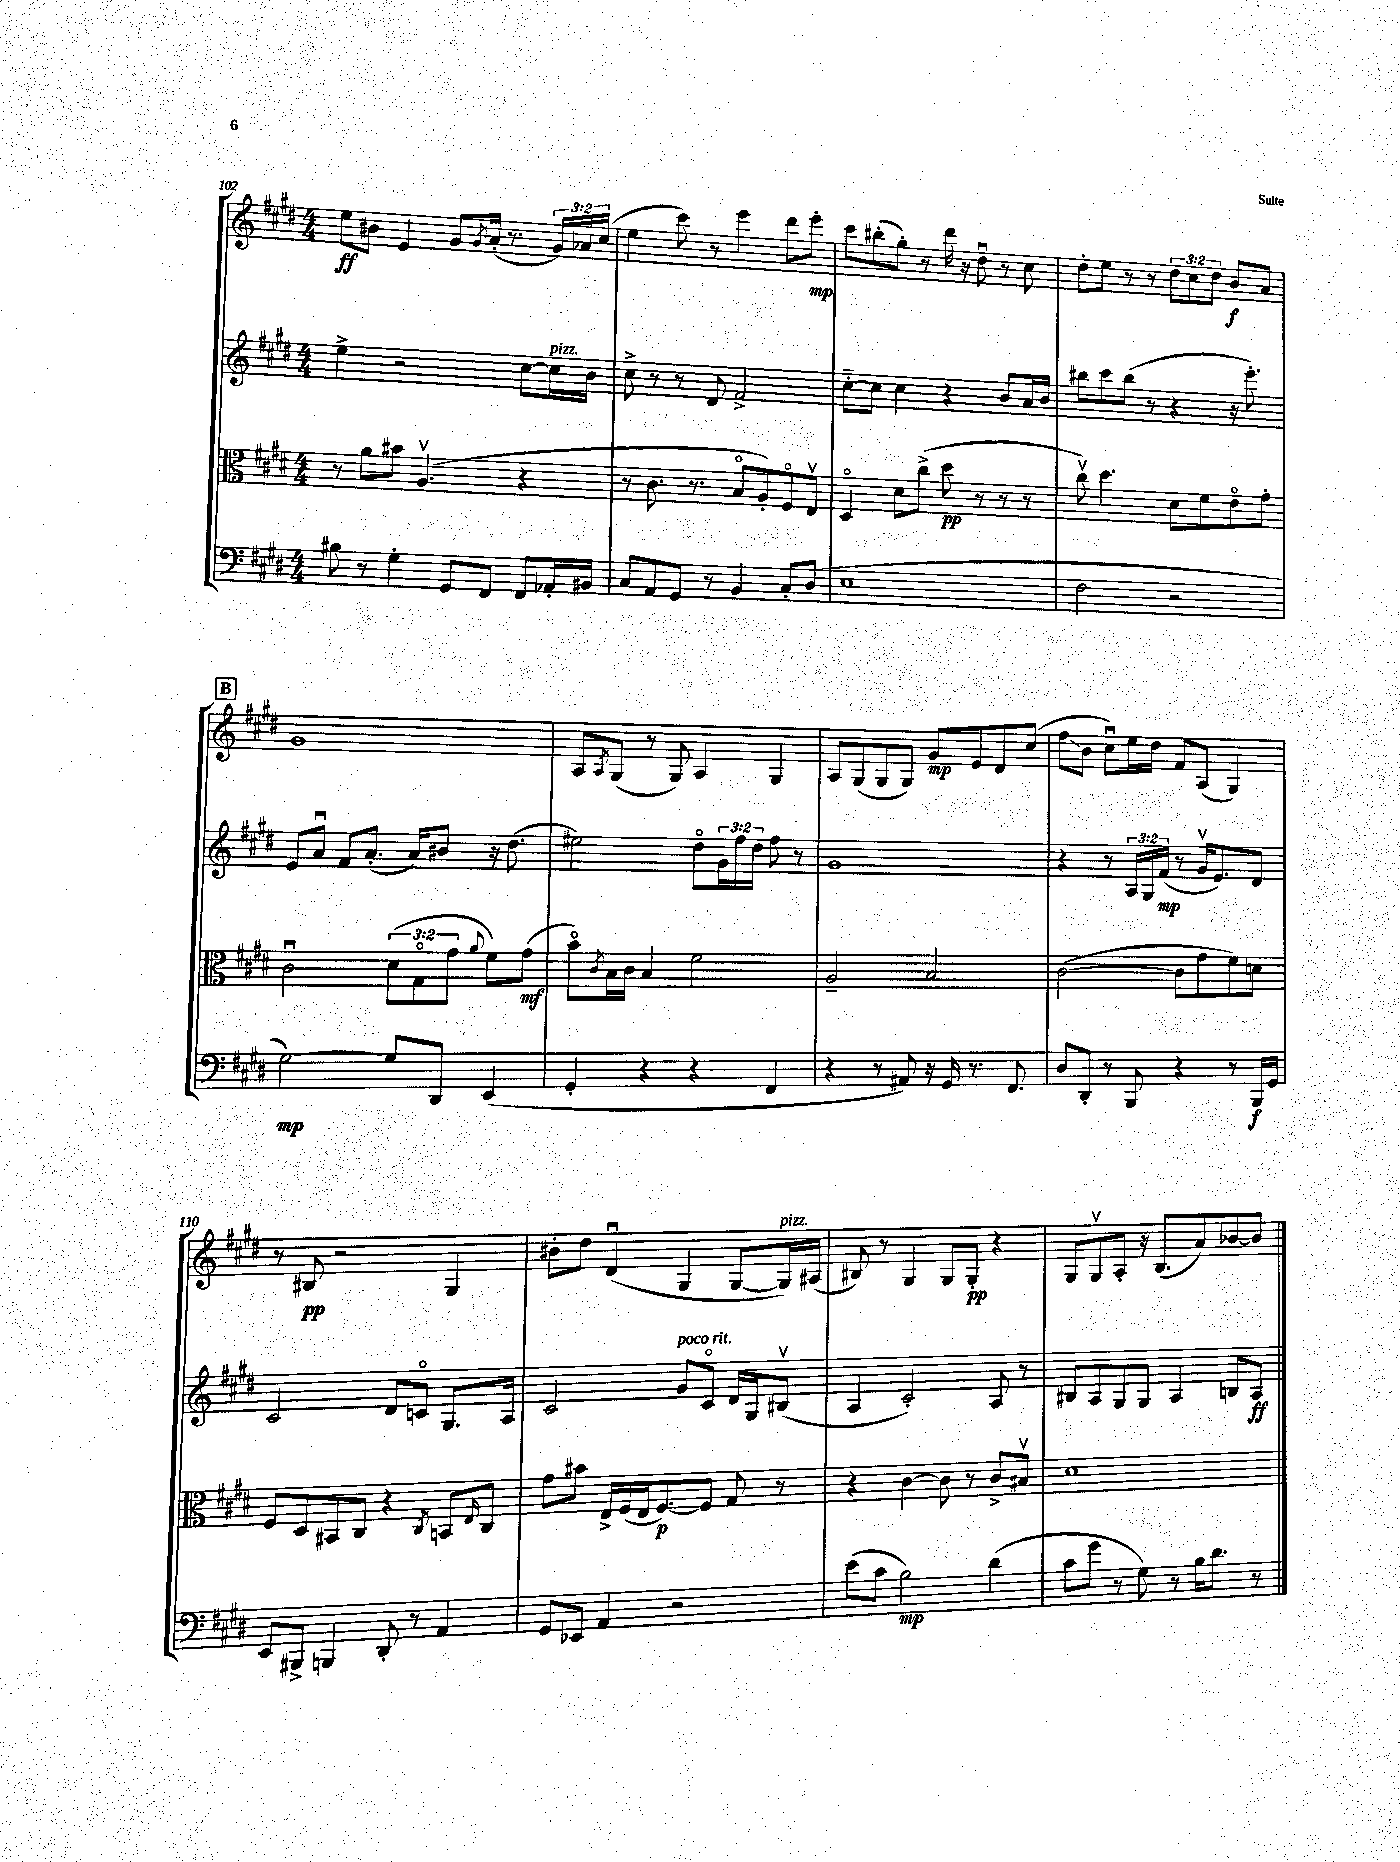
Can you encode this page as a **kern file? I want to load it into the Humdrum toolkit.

**kern	**kern	**kern	**kern
*staff4	*staff3	*staff2	*staff1
*clefF4	*clefC3	*clefG2	*clefG2
*k[f#c#g#d#]	*k[f#c#g#d#]	*k[f#c#g#d#]	*k[f#c#g#d#]
*M4/4	*M4/4	*M4/4	*M4/4
8B#	8r	4ee^	8ee
8r	8a	.	8b#
4G#'	8b#	2r	4e
.	(4.Av	.	.
8GG#	.	.	8g#
.	.	.	8qg#
8FF#	.	.	(16a'
.	.	.	8.r
8FF#	4r	[8cc#	.
16AA-'	.	16cc#]	24g#)
.	.	.	24a-
16BB#	.	16b	.
.	.	.	(24cc#
=	=	=	=
8C#	8r	8cc#^	4ee
8AA	8.c#	8r	.
8GG#	.	8r	8ccc#)
.	8.r	.	.
8r	.	8d#	8r
4BB	8Bo	2f#^	4eee
.	8A')	.	.
8C#'	8F#o	.	8ddd#
(8D#	8Ev	.	8eee'
=	=	=	=
1E	4D#o	[8cc#'~	8ccc#
.	.	8cc#]	(8bb#'
.	8d#	4cc#	8gg#')
.	(8cc#^	.	8r
.	8dd#	4r	16ddd#
.	.	.	16r
.	8r	.	8dd#u
.	8r	8b	8r
.	8r	16a	8cc#
.	.	16b	.
=	=	=	=
2F#	8cc#v)	8bb#	8dd#'
.	4.dd#	8ccc#	8ee
.	.	(8bb#	8r
.	.	8r	8r
2r	8d#	4r	12dd#
.	.	.	12cc#
.	8f#	.	.
.	.	.	12dd#
.	8eo	16r	8b
.	.	8.eee')	.
.	8g#'	.	8a
=	=	=	=
[2G#)	2c#u	8e	1g#
.	.	8au	.
.	.	8f#	.
.	.	(8.a'	.
8G#]	(12d#	.	.
.	.	16a)	.
.	12G#o	.	.
8DD#	.	8b#	.
.	12g#	.	.
.	8qqa	.	.
(4EE	8f#)	16r	.
.	.	(8.dd#	.
.	(8g#	.	.
=	=	=	=
4GG#'	8bo)	2ee#)	8A
.	8qc#	.	8qA
.	16B	.	(8G#
.	16c#	.	.
4r	4B	.	8r
.	.	.	8G#)
4r	2f#	8dd#o	4A
.	.	24g#	.
.	.	24ff#	.
.	.	24dd#	.
4FF#	.	8ff#	4G#
.	.	8r	.
=	=	=	=
4r	2A~	1g#	8A
.	.	.	(8G#
8r	.	.	8G#
8AA#)	.	.	8G#)
16r	2B	.	8g#
16GG#	.	.	.
8.r	.	.	8e
.	.	.	8d#
8.FF#	.	.	.
.	.	.	(8cc#
=	=	=	=
8D#	([2c#	4r	8ff#
8DD#'	.	.	8b
8r	.	8r	8cc#u)
8BBB	.	24A	16ee
.	.	24G#	.
.	.	.	16dd#
.	.	(24f#	.
4r	8c#]	8r	8f#
.	8g#	16g#v	(8A
.	.	8.e)	.
8r	8f#)	.	4G#)
16BBB	8d	8d#	.
16GG#	.	.	.
=	=	=	=
8EE	8F#	2c#	8r
8BBB#^	8D#	.	8B#
4BBB	8BB#	.	2r
.	8C#	.	.
8DD#'	4r	8d#	.
8r	.	8co	.
.	8qC#	.	.
4AA	8BB	8.G#	4G#
.	16qqE	.	.
.	8C#	.	.
.	.	16A	.
=	=	=	=
8GG#	8g#	2c#	8b#'
8EE-	8b#	.	8dd#
4AA	16E^	.	(4d#u
.	(16F#	.	.
.	16E	.	.
.	[8.F#)	.	.
2r	.	8g#	4G#
.	8F#]	8c#o	.
.	8G#	16d#	[8G#
.	.	16G#	.
.	8r	(8B#v	16G#])
.	.	.	(16A#
=	=	=	=
(8e	4r	4A	8B#)
8c#	.	.	8r
2B)	[4c#	2c#')	4G#
.	8c#]	.	8G#
.	8r	.	8G#'
(4d#	8c#^	8A	4r
.	8B#v	8r	.
=	=	=	=
8c#	1d#	8B#	8G#
8g#	.	8A	8G#v
8r	.	8G#	8A'
8G#)	.	8G#	16r
.	.	.	(8.B
8r	.	4A	.
16B	.	.	8a)
8.d#	.	.	.
.	.	8B	[8b-
8r	.	8A	8b-]
==	==	==	==
*-	*-	*-	*-
